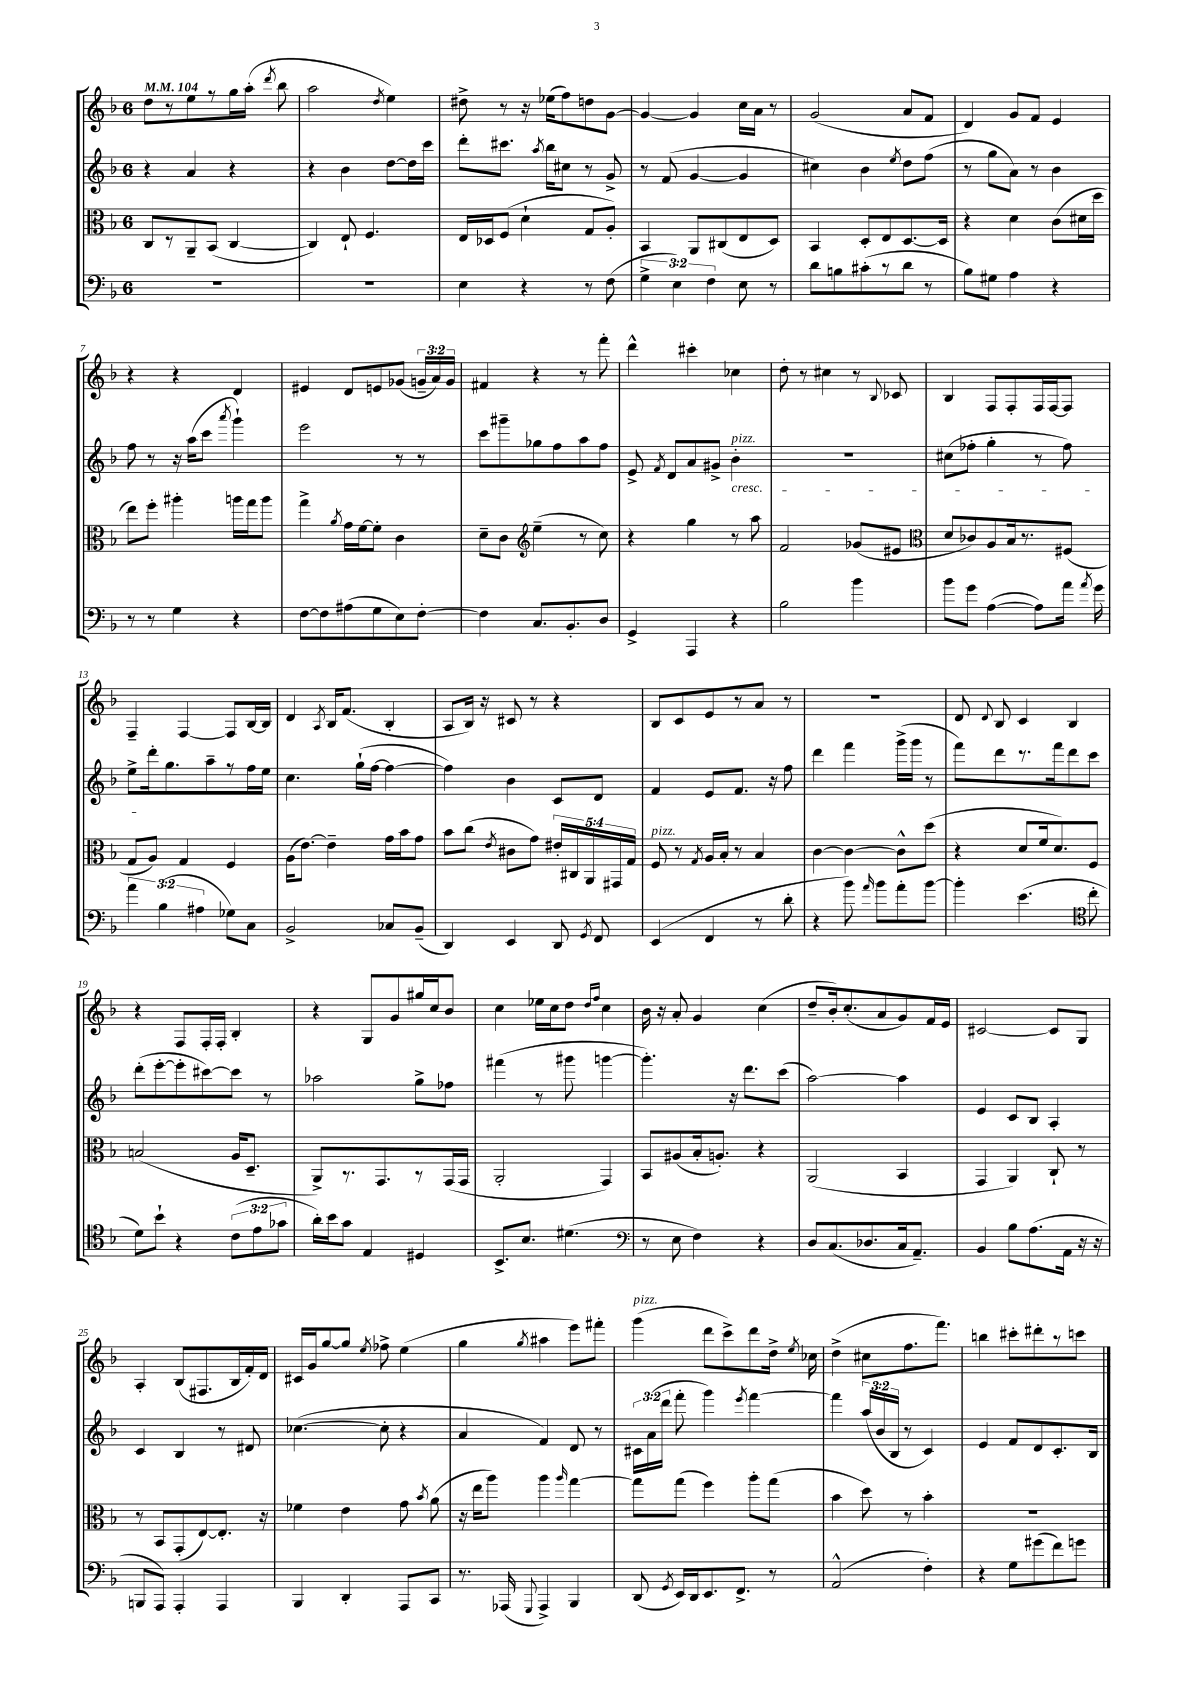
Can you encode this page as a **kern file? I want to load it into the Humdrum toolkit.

**kern	**kern	**kern	**kern
*part4	*part3	*part2	*part1
*staff4	*staff3	*staff2	*staff1
*clefF4	*clefC3	*clefG2	*clefG2
*k[b-]	*k[b-]	*k[b-]	*k[b-]
*M6/8	*M6/8	*M6/8	*M6/8
*MM104	*MM104	*MM104	*MM104
=1	=1	=1	=1
2.r	8C/L	4r	8dd\L
.	8r	.	8r
.	8AA~/	4a/	8ee\
.	(8BB-/J	.	8r
.	[4C/	4r	16gg\L
.	.	.	(16aa'\JJ
.	.	.	8qddd/
.	.	.	8bb-\
=2	=2	=2	=2
2.r	4C/])	4r	2aa\
.	8E`/	4b-\	.
.	4.F/	.	.
.	.	.	8qdd/
.	.	[8dd\L	4ee\)
.	.	16dd\L]	.
.	.	16ccc\JJ	.
=3	=3	=3	=3
4E\	16E/LL	8ddd'\L	8dd#X^\
.	16D-X/J	.	.
.	(8F/J	8.ccc#X\J	8r
4r	4d`\	.	16r
.	.	8qaa/	.
.	.	16bb-\KL	(16ee-X\KL
.	.	8cc#X\J	8ff\)
8r	8G/L	8r	8ddn\
(8F\	8A'/J)	8g^/	[8g\J
=4	=4	=4	=4
6G^\	4BB-/	8r	4g/_
.	.	(8f/	.
6E\)	.	.	.
.	8AA/L	[4g/	4g/]
6F\	.	.	.
.	(8C#X/	.	.
8E\	8E/	4g/]	16cc\LL
.	.	.	16a\JJ
8r	8D/J)	.	8r
=5	=5	=5	=5
8d\L	4BB-/	4cc#X\)	(2g/
8Bn\	.	.	.
(8c#X'\	8D'/L	4b-\	.
8r	8E/	.	.
.	.	8qee/	.
8d\J	[8.D/	8dd\L	8a/L
8r	.	(8ff\J	8f/J
.	16D/Jk]	.	.
=6	=6	=6	=6
8B-\L)	4r	8r	4d/)
8G#X\J	.	8gg\L	.
4A\	4d\	8a\J)	8g/L
.	.	8r	8f/J
4r	(8c\L	4b-\	4e/
.	16d#X\L	.	.
.	16dd\JJ	.	.
!!LO:LB:g=z
=7	=7	=7	=7
8r	8ee\L)	8ff\	4r
8r	8ff'\J	8r	.
4G\	4aa#X'\	16r	4r
.	.	(16aa\KL	.
.	.	8ccc\J	.
.	.	8qaaa/	.
4r	16aan\LL	4ggg`\)	4d/
.	16gg\J	.	.
.	8aa\J	.	.
=8	=8	=8	=8
[8F\L	4gg^\	2eee\	4e#X/
8F\]	.	.	.
.	8qa/	.	.
(8A#X\	16g\LL	.	8d/L
.	[16f\J	.	.
8G\	8f'\J]	.	8en/
8E\)	4c\	8r	(8g-X/J
[8F'\J	.	8r	24gn~/LL
.	.	.	24a/)
.	.	.	24g/JJ
=9	=9	=9	=9
4F\]	8d~\L	8ccc\L	4f#X/
.	8c\J	8ggg#X~\	.
*	*clefG2	*	*
8.C/L	(4ee~\	8gg-X\	4r
.	.	8ff\	.
8.BB-'/	.	.	.
.	8r	8aa\	8r
8D/J	8cc\)	8ff\J	8fff'\
=10	=10	=10	=10
4GG^/	4r	8e^/	4ddd^^\
.	.	8qf/	.
.	.	8d/L	.
4AAA/	4gg\	8a/	4ccc#X'\
.	.	8g#X^/J	.
!	!	!LO:TX:a:i:t=pizz.	!
!	!	!LO:TX:b:i:t=cresc.	!
4r	8r	4b-'\	4cc-X\
.	8aa\	.	.
=11	=11	=11	=11
2B-\	2f/	2.r	8dd'\
.	.	.	8r
.	.	.	4cc#X\
4b-\	(8g-X/L	.	8r
.	.	.	8qqB-/
.	8e#X/J	.	8c-X/
=12	=12	=12	=12
*	*clefC3	*	*
8b-\L	8d/L	(8cc#X\L	4B-/
8g\J	8c-X/)	8ff-X'\J	.
([4A\	8A/	4gg'\	8F/L
.	16B-/k	.	8F'/
.	8.r	.	.
8A\L])	.	8r	16F/L
.	.	.	[16F/J
16a\Jk	(8F#X/J	8ff-\)	8F/J]
8qa/	.	.	.
16g\	.	.	.
!!LO:LB:g=z
=13	=13	=13	=13
6a\	8G/L	8ee^\L	4F~/
.	8A/J)	16ddd'\k	.
(6B-\	.	.	.
.	.	8.gg\	.
.	4G/	.	[4F/
6A#X\	.	.	.
.	.	8aa~\	.
8G-X\L)	4F/	8r	8F/L]
8C\J	.	16ff\L	[16B-/L
.	.	16ee\JJ	16B-/JJ]
=14	=14	=14	=14
2BB-^/	(16A\KL	4.cc\	4d/
.	[8.e\J)	.	.
.	.	.	8qA/
.	4e~\]	.	16B-/KL
.	.	.	(8.f/J
.	.	(16gg`\LL	.
.	.	[16ff\JJ	.
8C-X/L	16g\LL	4ff\_	4B-'/
.	16b-\J	.	.
(8BB-~/J	8g\J	.	.
=15	=15	=15	=15
4DD/)	8b-\L	4ff\])	8A/L
.	(8cc\J	.	16B-/Jk)
.	.	.	16r
.	8qe/	.	.
4EE/	8c#X\L	4b-\	8c#X/
.	8g\J)	.	8r
8DD/	20e#X'/LL	8c/L	4r
.	20C#X/	.	.
.	20AA/	.	.
8qGG/	.	.	.
8FF/	.	8d/J	.
.	20GG#X/	.	.
.	20G/JJ	.	.
=16	=16	=16	=16
!	!LO:TX:a:i:t=pizz.	!	!
(4EE/	8F/	4f/	8B-/L
.	8r	.	8c/
.	8qG/	.	.
4FF/	16A/LL	8e/L	8e/
.	16B-'/JJ	.	.
.	8r	8.f/J	8r
8r	4B-/	.	8a/J
.	.	16r	.
8d'\	.	8ff\	8r
=17	=17	=17	=17
4r	[4c\	4ddd\	2.r
8b-\)	4c\_	4fff\	.
16qqa/	.	.	.
8b-\L	.	.	.
8a'\	8c^^\L]	(16ggg^\LL	.
.	.	16ggg\JJ	.
[8b-\J	(8dd\J	8r	.
=18	=18	=18	=18
4b-'\]	4r	8fff\L)	8d/
.	.	.	8qqd/
.	.	8ddd\	8B-/
(4.e\	8d/L	8.r	4c/
.	16f/k	.	.
.	8.d/)	16fff\k	.
.	.	8ddd\	4B-/
*clefC4	*	*	*
8cc'\	8F/J	8ccc\J	.
!!LO:LB:g=z
=19	=19	=19	=19
8d\L)	(2Bn/	(8ddd'\L	4r
8b-`\J	.	[8eee'\	.
4r	.	8eee'\]	8F/L
.	.	[8ccc#X\)	16F'/L
.	.	.	16F'/JJ
(12c\L	16A/KL	8ccc#\J]	4B-'/
.	8.D~/J	.	.
12e\	.	.	.
.	.	8r	.
12g-X\J	.	.	.
=20	=20	=20	=20
16a'\LL)	8AA^/L)	2aa-X\	4r
16b-\J	.	.	.
8g\J	8.r	.	.
4E/	.	.	8G/L
.	8.GG/	.	.
.	.	.	8g/
4D#X/	8r	8gg^\L	16gg#X/L
.	.	.	16cc/J
.	(16GG/L	8ff-X\J	8b-/J
.	16GG/JJ	.	.
=21	=21	=21	=21
8.BB-^/L	2AA'/	(4fff#X\	4cc\
8.B-/J	.	.	.
.	.	8r	16ee-X\LL
.	.	.	16cc\J
(4.d#X\	.	8ggg#X\	8dd\J
.	.	.	16qqdd/LL
.	.	.	16qqff/JJ
.	4GG/)	[4gggn\	4cc\
=22	=22	=22	=22
*clefF4	*	*	*
8r	8BB-/L	4.ggg'\])	16b-\
.	.	.	16r
8E\	(8A#X/	.	8a'/
4F\)	16B-'/k	.	4g/
.	8.An'/J)	.	.
.	.	16r	.
.	.	8.ddd\L	.
4r	4r	.	(4cc\
.	.	(8ccc\J	.
=23	=23	=23	=23
8D/L	(2AA/	[2aa\)	8dd~/L
(8.C/	.	.	16b-'/k)
.	.	.	(8.cc'/
8.D-X/	.	.	.
.	.	.	8a/
16C/k	4BB-/	4aa\]	8g/)
8.AA~/J)	.	.	.
.	.	.	16f/L
.	.	.	16e/JJ
=24	=24	=24	=24
4BB-/	4GG/	4e/	[2c#X/
8B-\L	4AA/)	8c/L	.
(8.A\	.	8B-/J	.
.	8C`/	4A'/	8c#/L]
16AA\Jk	.	.	.
16r	8r	.	8G/J
16r	.	.	.
!!LO:LB:g=z
=25	=25	=25	=25
8BBBn/L	8r	4c/	4A'/
8AAA/J)	8BB-/L	.	.
4AAA'/	(8GG'/	4B-/	(8B-/L
.	[8E/)	.	8.F#X/
4AAA/	8.E'/J]	8r	.
.	.	.	16B-/L
.	.	8d#X/	16f'/)
.	16r	.	16d/JJ
=26	=26	=26	=26
4BBB-/	4f-X\	([4.cc-X\	16c#X/LL
.	.	.	16g/J
.	.	.	[8gg/
4DD'/	4e\	.	8gg/J]
.	.	.	8qee/
.	.	8cc-'\]	8ff-X^\
8AAA/L	8g\	4r	(4ee\
.	8qb-/	.	.
8CC/J	(8a\	.	.
=27	=27	=27	=27
8.r	16r	4a/	4gg\
.	16ee\KL	.	.
.	8aa\J)	.	.
(16AAA-X/	.	.	.
8qqGGG/	.	.	8qgg/
4AAA-^/)	4aa\	4f/)	4aa#X\
.	16qqaa/	.	.
4BBB-/	[4gg\	8d/	8eee\L)
.	.	8r	8fff#X'\J
=28	=28	=28	=28
!	!	!	!LO:TX:a:i:t=pizz.
(8DD/	8gg\L]	24c#X\LL	(4ggg\
.	.	(24a\	.
.	.	24ddd\JJ	.
8qGG/	.	.	.
16EE/LL)	(8gg\J	8fff'\	.
16DD/J	.	.	.
8.EE/	4ff\)	4ggg\)	8ddd\L
.	.	.	8ccc^\)
8.FF^/J	.	.	.
.	.	8qeee/	.
.	8aa'\L	[4fff\	8ddd\
8r	(8gg\J	.	16dd^\Jk
.	.	.	8qee/
.	.	.	16cc-X\
=29	=29	=29	=29
(2AA^^/	4b-\	4fff\]	(4dd^\
.	8dd\)	(24aa/LL	8cc#X\L
.	.	24b-/	.
.	.	24B-/JJ	.
.	8r	8r	8.ff\
4F'\)	4b-'\	4c/)	.
.	.	.	8.fff\J)
=30	=30	=30	=30
4r	2.r	4e/	4bbn\
8G\L	.	8f/L	8ccc#X'\L
(8g#X\	.	8d/	8ddd#X'\
8f\)	.	8.c'/	8r
8gn\J	.	.	8cccn\J
.	.	16B-/Jk	.
==	==	==	==
*-	*-	*-	*-
